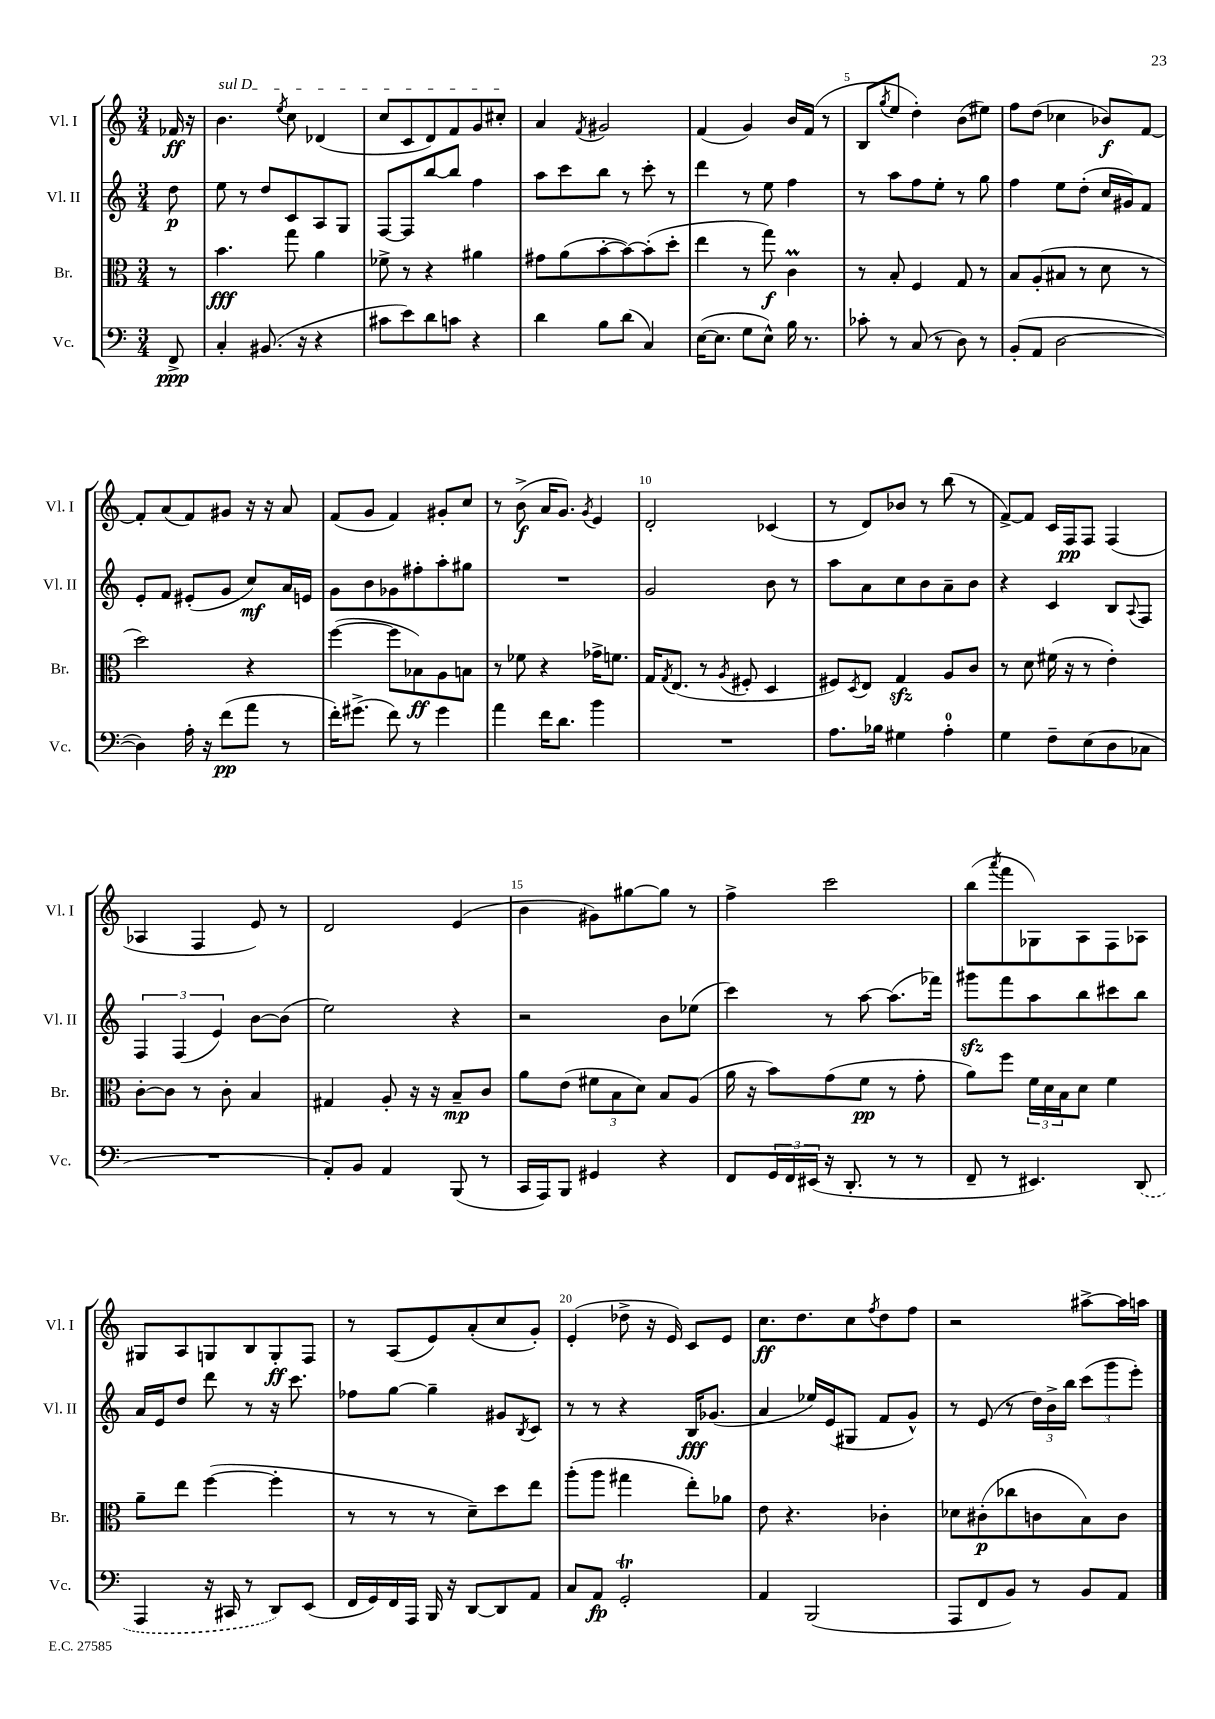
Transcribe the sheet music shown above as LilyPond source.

<<
\new StaffGroup <<
\new Staff = "s0" \with { instrumentName = "Vl. I" shortInstrumentName = "Vl. I" } {
    \clef treble \key c \major \numericTimeSignature \time 3/4 \partial 8
    fes'16\ff r16 |
    \once \override TextSpanner.bound-details.left.text = \markup { \italic "sul D" } b'4.\startTextSpan \acciaccatura { e''8 } c''8 des'4( |
    c''8 c'8 d'8) f'8 g'8 cis''8-.\stopTextSpan |
    a'4 \acciaccatura { f'8 } gis'2 |
    f'4( g'4) b'16 f'16( r8 |
    b8 \acciaccatura { g''8 } e''8 d''4-.) b'8( eis''8) |
    f''8 d''8( ces''4 bes'8\f) f'8~ |
    f'8-. a'8( f'8) gis'8 r16 r16 a'8 |
    f'8( g'8 f'4) gis'8-. c''8 |
    r8 b'8->\f( a'16 g'8.) \acciaccatura { g'8 } e'4 |
    d'2-. ces'4( |
    r8 d'8) bes'8 r8 b''8( r8 |
    f'8~->) f'8 c'16 f16\pp f8 f4( |
    aes4 f4 e'8) r8 |
    d'2 e'4( |
    b'4 gis'8) gis''8~ gis''8 r8 |
    f''4-> c'''2 |
    b''8( \acciaccatura { a'''8 } f'''8 ges8) a8 f8 aes8 |
    gis8 a8 g8 b8 g8-.\ff f8 |
    r8 a8( e'8) a'8-.( c''8 g'8-.) |
    e'4-.( des''8-> r16 e'16) c'8 e'8 |
    c''8.\ff d''8. c''8 \acciaccatura { f''8 } d''8 f''8 |
    r2 ais''8~-> ais''16 a''16 \bar "|." |
}
\new Staff = "s1" \with { instrumentName = "Vl. II" shortInstrumentName = "Vl. II" } {
    \clef treble \key c \major \numericTimeSignature \time 3/4 \partial 8
    d''8\p |
    e''8 r8 d''8 c'8 a8 g8 |
    f8~ f8 b''8~ b''8 f''4 |
    a''8 c'''8 b''8 r8 c'''8-. r8 |
    d'''4 r8 e''8 f''4 |
    r8 a''8 f''8 e''8-. r8 g''8 |
    f''4 e''8 d''8-.( c''16 gis'16) f'8 |
    e'8-. f'8 eis'8-.( g'8 c''8\mf) a'16 e'16 |
    g'8 b'8 ges'8 fis''8-. a''8-. gis''8 |
    R2. |
    g'2 b'8 r8 |
    a''8 a'8 c''8 b'8 a'8-- b'8 |
    r4 c'4 b8 \appoggiatura { a8 } f8 |
    \tuplet 3/2 { f4 f4( e'4) } b'8~ b'8( |
    e''2) r4 |
    r2 b'8 ees''8( |
    c'''4) r8 a''8~ a''8.( fes'''16) |
    gis'''8\sfz f'''8 a''8 b''8 cis'''8 b''8 |
    a'16 e'16 d''8 d'''8 r8 r16 c'''8. |
    fes''8 g''8~ g''4-- gis'8 \acciaccatura { b8 } c'8 |
    r8 r8 r4 b16\fff ges'8.( |
    a'4 ees''16) e'16( gis8 f'8 g'8-^) |
    r8 e'8( r8 \tuplet 3/2 { d''16) b'16-> b''16 } \tuplet 3/2 { c'''8( g'''8 e'''8-.) } \bar "|." |
}
\new Staff = "s2" \with { instrumentName = "Br." shortInstrumentName = "Br." } {
    \clef alto \key c \major \numericTimeSignature \time 3/4 \partial 8
    r8 |
    b'4.\fff g''8 a'4 |
    fes'8-> r8 r4 ais'4 |
    gis'8 a'8( b'8~-. b'8~) b'8-.( d''8-. |
    e''4 r8 g''8\f) c'4\prall |
    r8 b8-. f4 g8 r8 |
    b8 a8-.( bis8 r8 d'8 r8 |
    d''2) r4 |
    f''4~( f''8 bes8\ff) a8 b8 |
    r8 fes'8 r4 ges'16-> f'8. |
    g16 \acciaccatura { g8 } e8.( r8 \acciaccatura { a8 } fis8-. d4 |
    fis8) \acciaccatura { d8 } e8 g4\sfz a8 c'8 |
    r8 d'8 fis'16( r16 r8 e'4-.) |
    c'8~-. c'8 r8 c'8-. b4 |
    gis4 a8-. r16 r16 b8--\mp c'8 |
    a'8 e'8( \tuplet 3/2 { fis'8 b8 d'8) } b8 a8( |
    a'16 r16 b'8) g'8( f'8\pp r8 g'8-. |
    a'8) f''8 \tuplet 3/2 { f'16 d'16 b16 } d'8 f'4 |
    a'8-- e''8 f''4~( f''4-. |
    r8 r8 r8 d'8--) d''8 e''8 |
    a''8-.( a''8 gis''4 e''8-.) aes'8 |
    e'8 r4. ces'4-. |
    des'8 cis'8-.\p( ces''8 c'8 b8) c'8 \bar "|." |
}
\new Staff = "s3" \with { instrumentName = "Vc." shortInstrumentName = "Vc." } {
    \clef bass \key c \major \numericTimeSignature \time 3/4 \partial 8
    f,8->\ppp |
    c4-. bis,8.( r16 r4 |
    cis'8 e'8) d'8 c'8 r4 |
    d'4 b8 d'8( c4) |
    e16~( e8. g8 e8-^) b16 r8. |
    ces'8-. r8 c8( r8 d8) r8 |
    b,8-.( a,8 d2~ |
    d4) a16-. r16 f'8\pp( a'8 r8 |
    f'16-.) gis'8.->( f'8) r8 gis'4 |
    a'4 f'16 d'8. b'4 |
    R2. |
    a8. bes16 gis4 a4-0-. |
    g4 f8-- e8( d8 ces8 |
    R2. |
    a,8-.) b,8 a,4 b,,8( r8 |
    c,16 a,,16) b,,8 gis,4 r4 |
    f,8 \tuplet 3/2 { g,16 f,16 eis,16( } r16 d,8.-. r8 r8 |
    f,8-- r8 eis,4.) \once \slurDashed d,8( |
    a,,4 r16 cis,16 r8 d,8) e,8( |
    f,16 g,16) f,16 a,,16 b,,16 r16 d,8~ d,8 a,8 |
    c8 a,8\fp g,2-.\trill |
    a,4 b,,2( |
    a,,8 f,8 b,8) r8 b,8 a,8 \bar "|." |
}
>>
>>
\layout { \context { \Score \override BarNumber.break-visibility = ##(#f #t #t) barNumberVisibility = #(every-nth-bar-number-visible 5) } }
